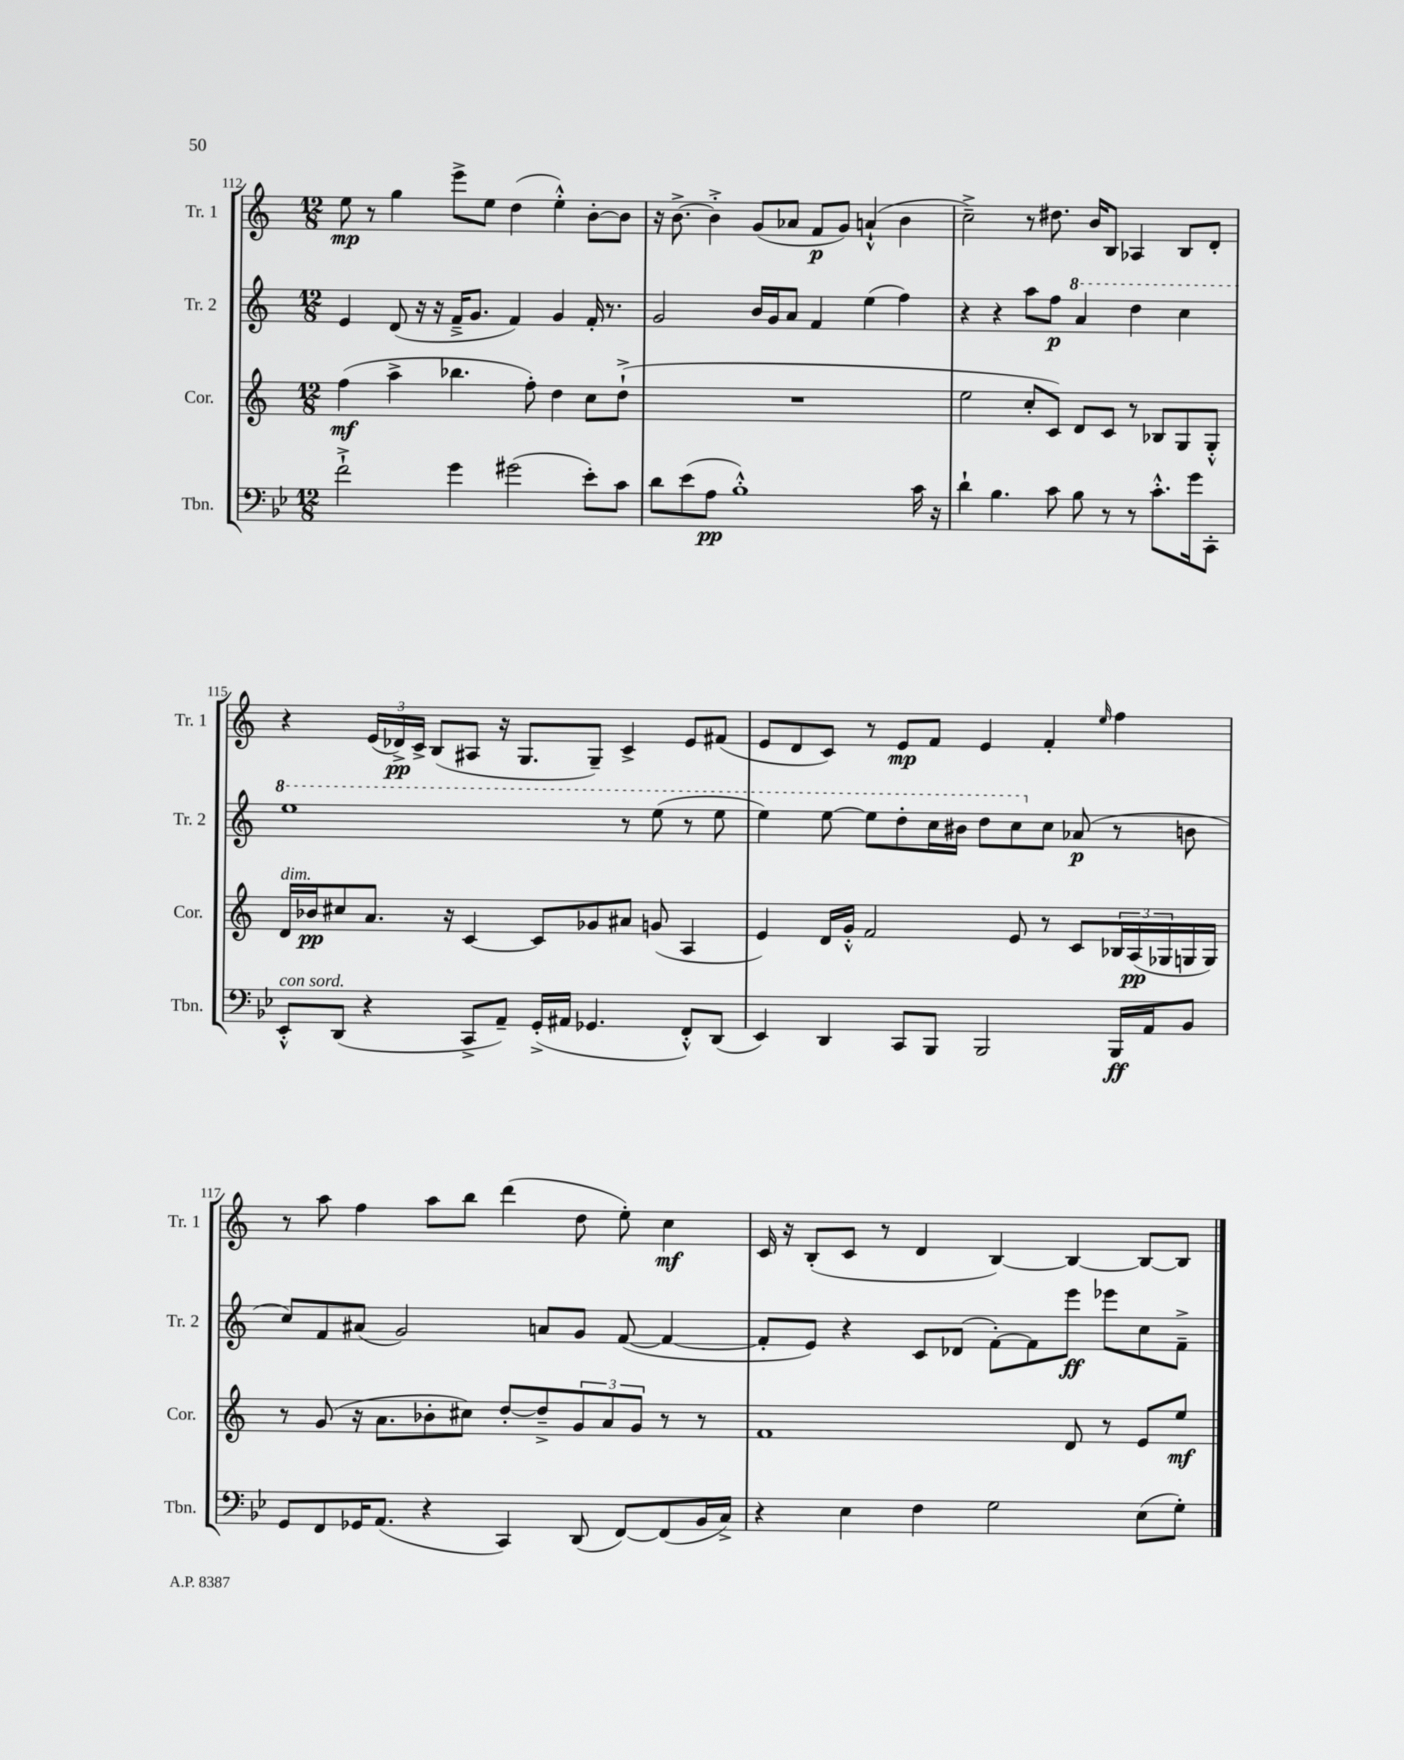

**kern	**dynam	**kern	**dynam	**kern	**dynam	**kern	**dynam
*part4	*part4	*part3	*part3	*part2	*part2	*part1	*part1
*staff4	*staff4	*staff3	*staff3	*staff2	*staff2	*staff1	*staff1
*I"Tbn.	*	*I"Cor.	*	*I"Tr. 2	*	*I"Tr. 1	*
*I'Tbn.	*	*I'Cor.	*	*I'Tr. 2	*	*I'Tr. 1	*
*clefF4	*	*clefG2	*	*clefG2	*	*clefG2	*
*k[b-e-]	*	*k[]	*	*k[]	*	*k[]	*
*M12/8	*	*M12/8	*	*M12/8	*	*M12/8	*
=112	=112	=112	=112	=112	=112	=112	=112
2f`^\	.	(4ff\	mf	4e/	.	8ee\	mp
.	.	.	.	.	.	8r	.
.	.	4aa^\	.	(8d/	.	4gg\	.
.	.	.	.	16r	.	.	.
.	.	.	.	16r	.	.	.
4g\	.	4.bb-X\	.	16f~^/KL	.	8eee^\L	.
.	.	.	.	8.g/J	.	.	.
.	.	.	.	.	.	8ee\J	.
(2g#X\	.	.	.	4f/)	.	(4dd\	.
.	.	8ff'\)	.	.	.	.	.
.	.	4dd\	.	4g/	.	4ee'^^\)	.
8e-'\L)	.	8cc\L	.	16f'/	.	[8b'\L	.
.	.	.	.	8.r	.	.	.
8c\J	.	(8dd`^\J	.	.	.	8b\J]	.
=113	=113	=113	=113	=113	=113	=113	=113
8d\L	.	1.r	.	2g/	.	16r	.
.	.	.	.	.	.	[8.b^\	.
(8e-\	.	.	.	.	.	.	.
8A\J	pp	.	.	.	.	4b'^\]	.
1B-'^^)	.	.	.	.	.	.	.
.	.	.	.	16b/LL	.	(8g/L	.
.	.	.	.	16g/J	.	.	.
.	.	.	.	8a/J	.	8a-X/J	.
.	.	.	.	4f/	.	8f/L	p
.	.	.	.	.	.	8g/J)	.
.	.	.	.	(4ee\	.	(4an`^^/	.
.	.	.	.	4ff\)	.	4b\	.
16c\	.	.	.	.	.	.	.
16r	.	.	.	.	.	.	.
=114	=114	=114	=114	=114	=114	=114	=114
4d`\	.	2ee\	.	4r	.	2cc~^\)	.
4.B-\	.	.	.	4r	.	.	.
.	.	8cc'/L	.	8aa\L	.	8r	.
8c\	.	8c/J)	.	8ff\J	p	8.dd#X\	.
*	*	*	*	*8va	*	*	*
8B-\	.	8d/L	.	4aa/	.	.	.
.	.	.	.	.	.	16b/KL	.
8r	.	8c/J	.	.	.	8B/J	.
8r	.	8r	.	4ddd\	.	4A-X/	.
8.c'^^\L	.	8B-X/L	.	.	.	.	.
.	.	8G/	.	4ccc\	.	8B/L	.
16g\k	.	.	.	.	.	.	.
8CC'\J	.	8G'^^/J	.	.	.	8d'/J	.
!!LO:LB:g=z
=115	=115	=115	=115	=115	=115	=115	=115
!	!	!LO:TX:a:i:t=dim.	!	!	!	!	!
!LO:TX:a:i:t=con sord.	!	!	!	!	!	!	!
8EE-'^^/L	.	16d/LL	.	1eee	.	4r	.
.	.	16b-X/J	pp	.	.	.	.
(8DD/J	.	8cc#X/	.	.	.	.	.
4r	.	8.a/J	.	.	.	(24e/LL	.
.	.	.	.	.	.	24d-X^/)	pp
.	.	.	.	.	.	24c^/JJ	.
.	.	.	.	.	.	(8B/L	.
.	.	16r	.	.	.	.	.
8CC^/L	.	[4c/	.	.	.	8A#X/J	.
8AA~/J)	.	.	.	.	.	16r	.
.	.	.	.	.	.	8.G/L	.
(16GG'^/LL	.	8c/L]	.	.	.	.	.
16AA#X/JJ	.	.	.	.	.	.	.
4.GG-X/	.	8g-X/	.	.	.	8G~/J)	.
.	.	8a#X/J	.	8r	.	4c^/	.
.	.	(8gn/	.	(8eee\	.	.	.
8FF'^^/L)	.	4A/	.	8r	.	8e/L	.
(8DD/J	.	.	.	8eee\	.	(8f#X/J	.
=116	=116	=116	=116	=116	=116	=116	=116
4EE-/)	.	4e/)	.	4eee\)	.	8e/L	.
.	.	.	.	.	.	8d/	.
4DD/	.	16d/LL	.	[8eee\	.	8c/J)	.
.	.	16g'^^/JJ	.	.	.	.	.
.	.	2f/	.	8eee\L]	.	8r	.
8CC/L	.	.	.	8ddd'\	.	8e/L	mp
8BBB-/J	.	.	.	16ccc\L	.	8f/J	.
.	.	.	.	16bb#X\JJ	.	.	.
2BBB-/	.	.	.	8ddd\L	.	4e/	.
.	.	8e/	.	8ccc\	.	.	.
*	*	*	*	*X8va	*	*	*
.	.	8r	.	8cc\J	.	4f'/	.
.	.	8c/L	.	(8a-X/	p	.	.
.	.	.	.	.	.	16qqee/	.
16BBB-/LL	ff	24B-X/L	.	8r	.	4ff\	.
.	.	(24A/	pp	.	.	.	.
16AA/J	.	.	.	.	.	.	.
.	.	24G-X/	.	.	.	.	.
8BB-/J	.	16Gn/	.	8bn\	.	.	.
.	.	16G/JJ)	.	.	.	.	.
!!LO:LB:g=z
=117	=117	=117	=117	=117	=117	=117	=117
8GG/L	.	8r	.	8cc/L)	.	8r	.
8FF/	.	(8g/	.	8f/	.	8aa\	.
16GG-X/K	.	16r	.	(8a#X/J	.	4ff\	.
(8.AA/J	.	8.a\L	.	.	.	.	.
.	.	.	.	2g/)	.	.	.
4r	.	8b-X'\	.	.	.	8aa\L	.
.	.	8cc#X\J)	.	.	.	8bb\J	.
4CC/)	.	[8dd'/L	.	.	.	(4ddd\	.
.	.	8dd~^/]	.	8an/L	.	.	.
(8DD/	.	12g/	.	8g/J	.	8dd\	.
.	.	12a/	.	.	.	.	.
[8FF/L)	.	.	.	([8f/	.	8ee'\)	.
.	.	12g/J	.	.	.	.	.
(8FF/]	.	8r	.	4f/_	.	4cc\	mf
16BB-/L	.	8r	.	.	.	.	.
16C^/JJ)	.	.	.	.	.	.	.
=118	=118	=118	=118	=118	=118	=118	=118
4r	.	1f	.	8f'/L]	.	16c/	.
.	.	.	.	.	.	16r	.
.	.	.	.	8e/J)	.	(8B'/L	.
4E-\	.	.	.	4r	.	8c/J	.
.	.	.	.	.	.	8r	.
4F\	.	.	.	8c/L	.	4d/	.
.	.	.	.	(8d-X/J	.	.	.
2G\	.	.	.	[8f'\L)	.	[4B/)	.
.	.	.	.	8f\]	.	.	.
.	.	8d/	.	8eee\J	ff	4B/_	.
.	.	8r	.	8eee-X\L	.	.	.
(8E-\L	.	8e/L	.	8cc\	.	8B/L_	.
8G'\J)	.	8ee/J	mf	8f~^\J	.	8B/J]	.
==	==	==	==	==	==	==	==
*-	*-	*-	*-	*-	*-	*-	*-
